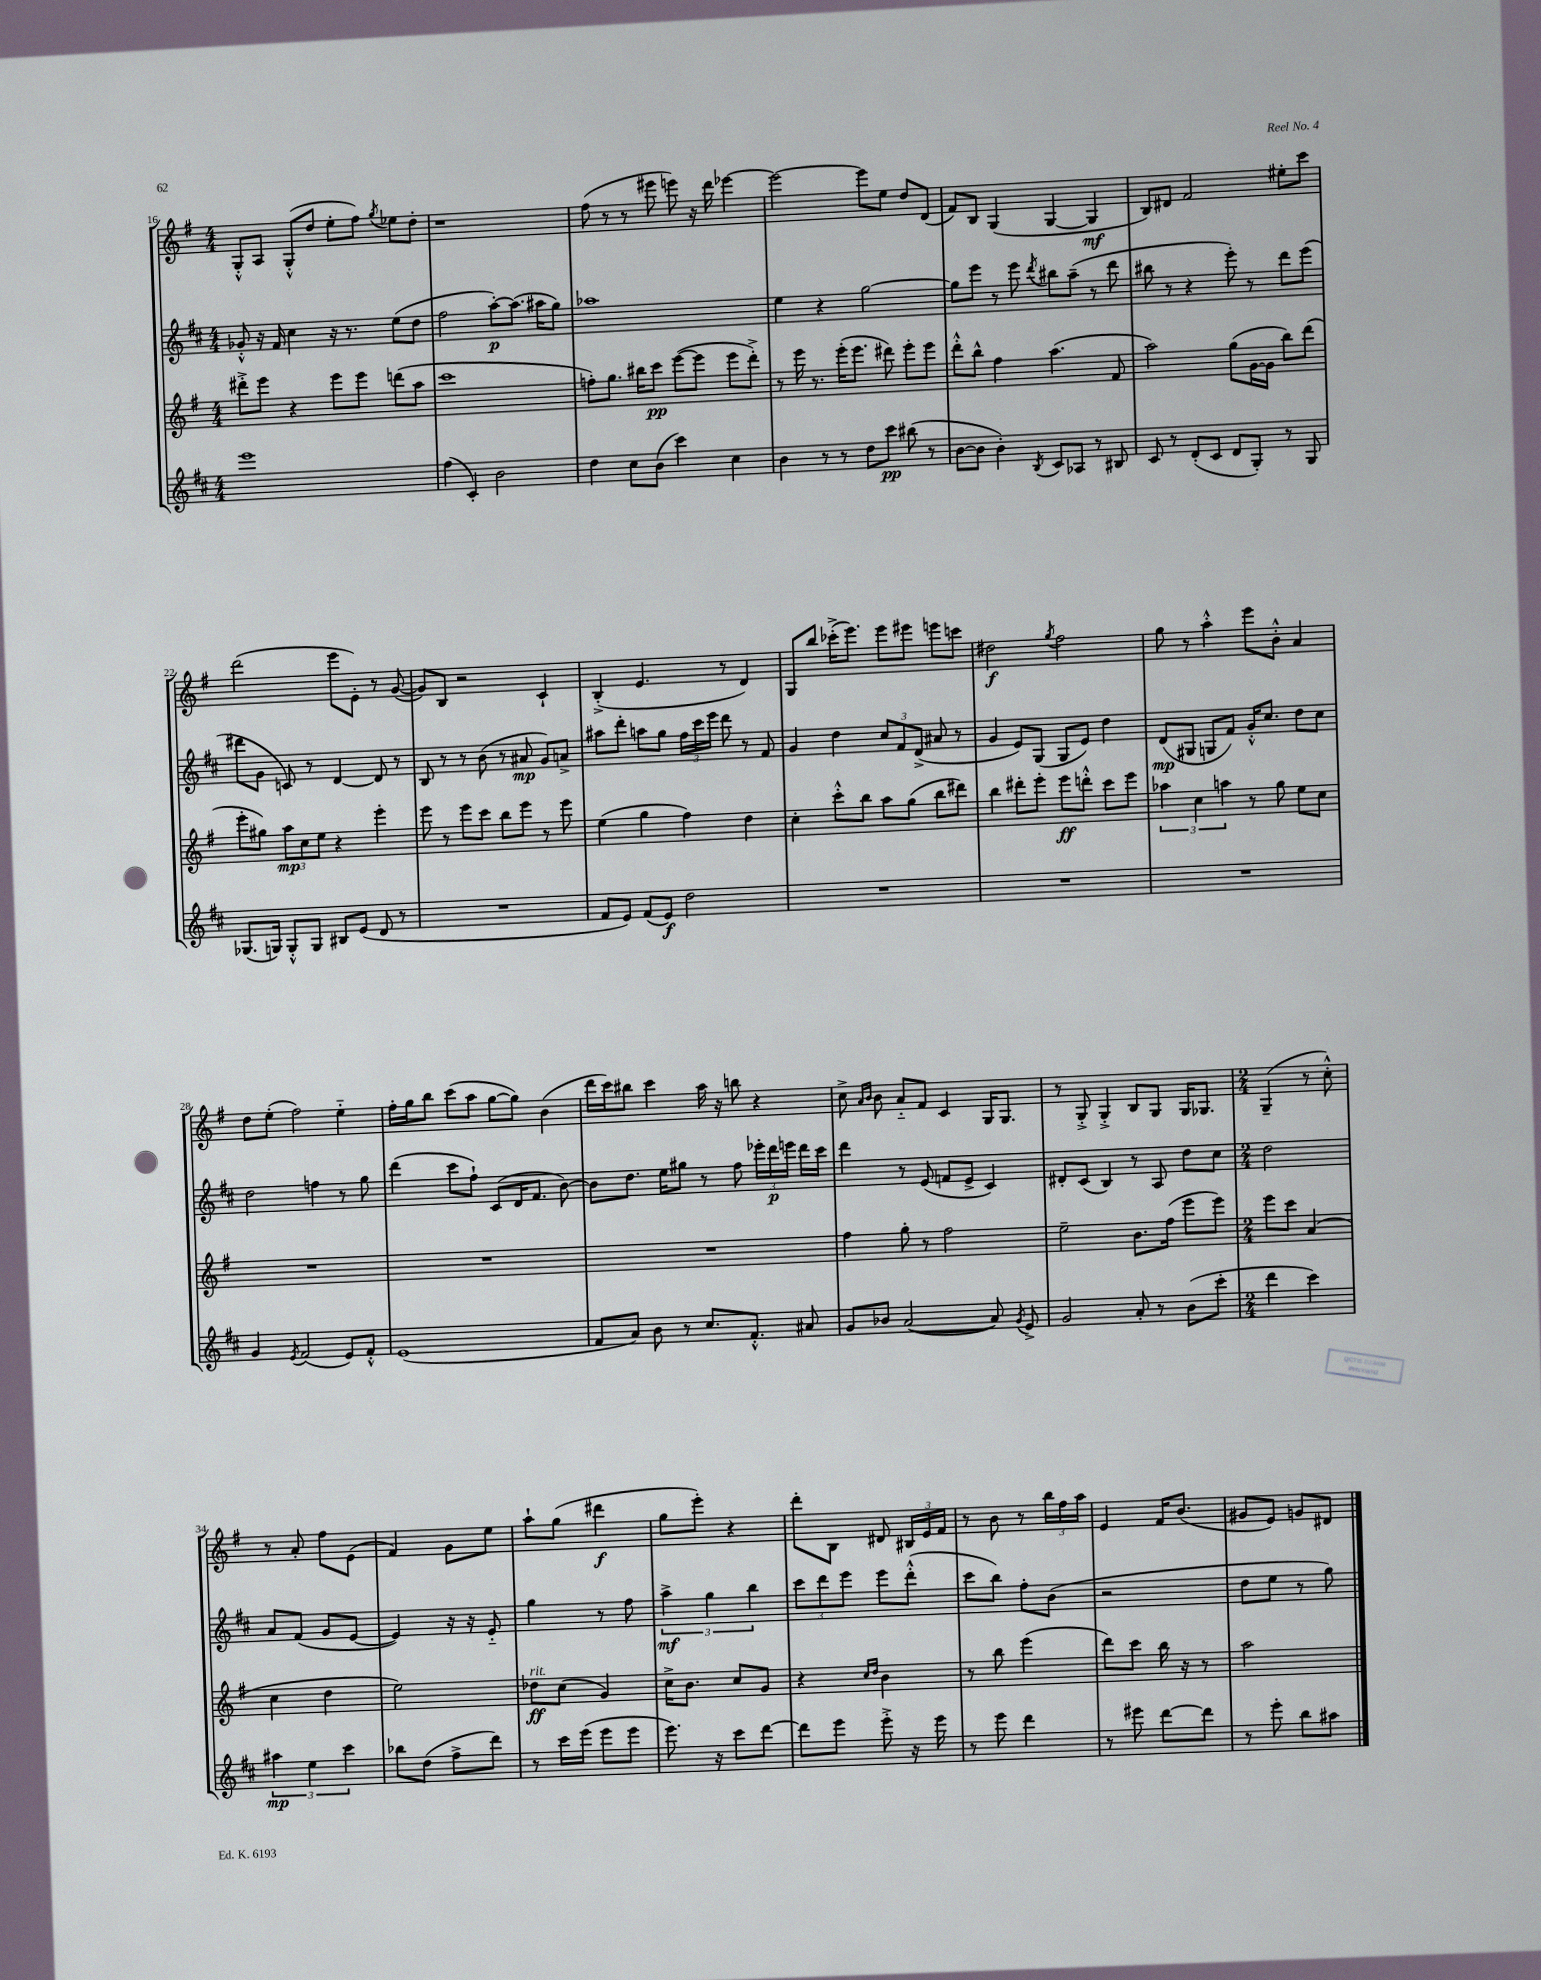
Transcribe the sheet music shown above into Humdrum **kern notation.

**kern	**dynam	**kern	**dynam	**kern	**dynam	**kern	**dynam
*part4	*part4	*part3	*part3	*part2	*part2	*part1	*part1
*staff4	*staff4	*staff3	*staff3	*staff2	*staff2	*staff1	*staff1
*clefG2	*	*clefG2	*	*clefG2	*	*clefG2	*
*k[f#c#]	*	*k[f#]	*	*k[f#c#]	*	*k[f#]	*
*M4/4	*	*M4/4	*	*M4/4	*	*M4/4	*
=16	=16	=16	=16	=16	=16	=16	=16
1eee	.	8ddd#X'^\L	.	8g-X'^^/	.	8G'^^/L	.
.	.	8eee\J	.	16r	.	8A/J	.
.	.	.	.	16f#/	.	.	.
.	.	4r	.	4cc#\	.	(8G'^^/L	.
.	.	.	.	.	.	8dd/J	.
.	.	8eee\L	.	16r	.	8ee'\L	.
.	.	.	.	8.r	.	.	.
.	.	8eee\J	.	.	.	8ff#\J)	.
.	.	.	.	.	.	8qgg/	.
.	.	(8dddn\L	.	(8ee\L	.	8ee-X\L	.
.	.	8aa\J	.	8dd\J	.	8dd'\J	.
=17	=17	=17	=17	=17	=17	=17	=17
(4ff#\	.	1ccc	.	2ff#\	.	1r	.
4c#'/)	.	.	.	.	.	.	.
2b\	.	.	.	[8aa'\L)	p	.	.
.	.	.	.	(8.aa\J]	.	.	.
.	.	.	.	16aa#X\KL	.	.	.
.	.	.	.	8gg\J)	.	.	.
=18	=18	=18	=18	=18	=18	=18	=18
4dd\	.	8ffn'\L)	.	1aa-X	.	(8ff#\	.
.	.	8.gg\J	.	.	.	8r	.
8cc#\L	.	.	.	.	.	8r	.
.	.	16bb#X\KL	.	.	.	.	.
(8b\J	.	8ccc\J	pp	.	.	8eee#X\	.
4ccc#\)	.	([8eee\L	.	.	.	8eeen\)	.
.	.	8eee\J]	.	.	.	16r	.
.	.	.	.	.	.	16ddd\	.
4cc#\	.	8eee\L	.	.	.	[4eee-X\	.
.	.	8ddd'^\J)	.	.	.	.	.
=19	=19	=19	=19	=19	=19	=19	=19
4b\	.	8r	.	4ee\	.	2eee-\_	.
.	.	16eee\	.	.	.	.	.
.	.	8.r	.	.	.	.	.
8r	.	.	.	4r	.	.	.
8r	.	(16eee'\KL	.	.	.	.	.
.	.	8.eee\J	.	.	.	.	.
8dd\L	.	.	.	[2gg\	.	8eee-\L]	.
8ccc#\J	pp	8ddd#X\)	.	.	.	8ee\J	.
(8bb#X\	.	8eee'\L	.	.	.	8dd/L	.
8r	.	8eee\J	.	.	.	(8d/J	.
=20	=20	=20	=20	=20	=20	=20	=20
[8b\L	.	8ddd'^^\L	.	8gg\L]	.	8f#/L)	.
8b\J]	.	8bb^^\J	.	8eee\J	.	8B/J	.
4b'\)	.	4ff#\	.	8r	.	(4G/	.
.	.	.	.	8eee\	.	.	.
8qB/	.	.	.	8qddd/	.	.	.
8c#/L	.	(4.aa\	.	8bb#X\L	.	[4G/	.
8A-X/J	.	.	.	(8aa~\J	.	.	.
8r	.	.	.	8r	.	4G/]	mf
8B#X/	.	8f#/	.	8ddd\	.	.	.
=21	=21	=21	=21	=21	=21	=21	=21
8c#/	.	2aa\)	.	8bb#X\	.	8B/L)	.
8r	.	.	.	8r	.	8d#X/J	.
(8d'/L	.	.	.	4r	.	2f#/	.
8c#/J	.	.	.	.	.	.	.
8d/L	.	(8gg\L	.	8eee'\)	.	.	.
8G'/J)	.	[16g\L	.	8r	.	.	.
.	.	16g\JJ]	.	.	.	.	.
8r	.	8bb\L)	.	8ddd\L	.	8ee#X'\L	.
8G/	.	(8ddd\J	.	(8eee\J	.	8ccc\J	.
!!LO:LB:g=z
=22	=22	=22	=22	=22	=22	=22	=22
(8.G-X/L	.	8eee'\L	.	8ddd#X\L	.	(2ddd\	.
.	.	8gg#X\J)	.	8g\J	.	.	.
16Gn/Jk)	.	.	.	.	.	.	.
8G'^^/L	.	12aa\L	mp	8cn/)	.	.	.
.	.	12cc\	.	.	.	.	.
8G/J	.	.	.	8r	.	.	.
.	.	12ee\J	.	.	.	.	.
8B#X/L	.	4r	.	[4d/	.	8eee\L	.
(8e/J	.	.	.	.	.	8e'\J)	.
8d/	.	4eee'\	.	8d/]	.	8r	.
8r	.	.	.	8r	.	([8g/	.
=23	=23	=23	=23	=23	=23	=23	=23
1r	.	8eee\	.	8B/	.	8g/L])	.
.	.	8r	.	8r	.	8B/J	.
.	.	8eee\L	.	8r	.	2r	.
.	.	8ccc\J	.	(8b\	.	.	.
.	.	8bb\L	.	8r	.	.	.
.	.	8eee\J	.	8a#X/	mp	.	.
.	.	8r	.	8g/L)	.	4c`/	.
.	.	8eee\	.	8an^/J	.	.	.
=24	=24	=24	=24	=24	=24	=24	=24
8f#/L	.	(4ee\	.	8aa#X\L	.	(4B'^/	.
8e/J)	.	.	.	8ddd'\J	.	.	.
(8f#/L	.	4gg\	.	8aan\L	.	4.e/	.
8e/J)	f	.	.	8gg\J	.	.	.
2dd\	.	4ff#\)	.	24ff#\LL	.	.	.
.	.	.	.	24ccc#\	.	.	.
.	.	.	.	24eee\JJ	.	.	.
.	.	.	.	8ddd\	.	8r	.
.	.	4dd\	.	8r	.	4d/)	.
.	.	.	.	8f#/	.	.	.
=25	=25	=25	=25	=25	=25	=25	=25
1r	.	4cc'\	.	4g/	.	8G/L	.
.	.	.	.	.	.	8bb/J	.
.	.	8ccc'^^\L	.	4dd\	.	(16ccc-X'^\KL	.
.	.	.	.	.	.	8.eee\J)	.
.	.	8bb\J	.	.	.	.	.
.	.	8aa\L	.	12cc#/L	.	8eee\L	.
.	.	.	.	12f#/	.	.	.
.	.	(8gg\J	.	.	.	8eee#X\J	.
.	.	.	.	(12d^/J	.	.	.
.	.	8bb\L	.	8a#X/	.	8eeen\L	.
.	.	8ddd#X\J)	.	8r	.	8cccn\J	.
=26	=26	=26	=26	=26	=26	=26	=26
1r	.	4bb\	.	4g/	.	2dd#X\	f
.	.	8ddd#X'\L	.	8e/L)	.	.	.
.	.	8eee'\J	.	(8G/J	.	.	.
.	.	.	.	.	.	8qgg/	.
.	.	8eee\L	ff	8G/L	.	2ff#\	.
.	.	8dddn'^^\J	.	8e/J)	.	.	.
.	.	8ccc\L	.	4dd\	.	.	.
.	.	8eee\J	.	.	.	.	.
=27	=27	=27	=27	=27	=27	=27	=27
1r	.	6aa-X\	.	(8d/L	mp	8gg\	.
.	.	.	.	8G#X/J	.	8r	.
.	.	6cc\	.	.	.	.	.
.	.	.	.	8Gn/L	.	4aa'^^\	.
.	.	6aan\	.	.	.	.	.
.	.	.	.	8f#/J)	.	.	.
.	.	8r	.	16g'^^/KL	.	8eee\L	.
.	.	.	.	8.cc#/J	.	.	.
.	.	8gg\	.	.	.	8b'^^\J	.
.	.	8ee\L	.	8dd\L	.	4a/	.
.	.	8cc\J	.	8cc#\J	.	.	.
!!LO:LB:g=z
=28	=28	=28	=28	=28	=28	=28	=28
4g/	.	1r	.	2dd\	.	8dd\L	.
.	.	.	.	.	.	(8ee'\J	.
8qe/	.	.	.	.	.	.	.
(2f#/	.	.	.	.	.	2ff#\)	.
.	.	.	.	4ffn\	.	.	.
8e/L)	.	.	.	8r	.	4ee\	.
8f#'^^/J	.	.	.	8gg\	.	.	.
=29	=29	=29	=29	=29	=29	=29	=29
(1e	.	1r	.	(4ddd\	.	16ff#'\LL	.
.	.	.	.	.	.	16gg\J	.
.	.	.	.	.	.	8bb\J	.
.	.	.	.	8ccc#\L	.	(8ccc\L	.
.	.	.	.	8ff#`\J)	.	8aa\J	.
.	.	.	.	(8c#/L	.	[8gg\L	.
.	.	.	.	16d/K	.	8gg\J])	.
.	.	.	.	8.f#/J	.	.	.
.	.	.	.	.	.	(4b\	.
.	.	.	.	[8b\)	.	.	.
=30	=30	=30	=30	=30	=30	=30	=30
8f#/L	.	1r	.	8b\L]	.	16ddd\LL	.
.	.	.	.	.	.	16ccc\J)	.
8a/J)	.	.	.	8.dd\J	.	8bb#X\J	.
8b\	.	.	.	.	.	4ccc\	.
.	.	.	.	16ee\KL	.	.	.
8r	.	.	.	8gg#X\J	.	.	.
8.cc#/L	.	.	.	8r	.	16aa\	.
.	.	.	.	.	.	16r	.
.	.	.	.	8ff#\	.	8bbn\	.
8.f#'^^/J	.	.	.	.	.	.	.
.	.	.	.	24eee-X'\LL	.	4r	.
.	.	.	.	24ddd\	p	.	.
.	.	.	.	24eeen\JJ	.	.	.
8a#X/	.	.	.	16ddd\LL	.	.	.
.	.	.	.	16ccc#\JJ	.	.	.
=31	=31	=31	=31	=31	=31	=31	=31
8g/L	.	4ff#\	.	4ddd\	.	8cc^\	.
.	.	.	.	.	.	16qqa/LL	.
.	.	.	.	.	.	16qqb/JJ	.
8b-X/J	.	.	.	.	.	8b\	.
([2a/	.	8gg'\	.	8r	.	8a/L	.
.	.	8r	.	(8e/	.	8f#/J	.
.	.	2ff#\	.	8fn/L	.	4c/	.
.	.	.	.	8e^/J	.	.	.
8a/])	.	.	.	4c#/)	.	16G/KL	.
.	.	.	.	.	.	8.G/J	.
8qg/	.	.	.	.	.	.	.
8e^/	.	.	.	.	.	.	.
=32	=32	=32	=32	=32	=32	=32	=32
2g/	.	2ee~\	.	8d#X'/L	.	8r	.
.	.	.	.	(8c#/J	.	8G'^/	.
.	.	.	.	4B/)	.	4G'^/	.
8a'/	.	8.b\L	.	8r	.	8B/L	.
8r	.	.	.	8A/	.	8G/J	.
.	.	(16ff#\Jk	.	.	.	.	.
(8b\L	.	8eee\L	.	8dd\L	.	16G/KL	.
.	.	.	.	.	.	8.G-X/J	.
8ccc#'\J	.	8eee\J)	.	8cc#\J	.	.	.
=33	=33	=33	=33	=33	=33	=33	=33
*M2/4	*	*M2/4	*	*M2/4	*	*M2/4	*
4ddd\	.	8eee\L	.	2dd\	.	(4G~/	.
.	.	8ccc\J	.	.	.	.	.
4ccc#\)	.	(4a/	.	.	.	8r	.
.	.	.	.	.	.	8cc'^^\)	.
!!LO:LB:g=z
=34	=34	=34	=34	=34	=34	=34	=34
6aa#X\	mp	4cc\	.	8a/L	.	8r	.
.	.	.	.	(8f#/J	.	8a'/	.
6ee\	.	.	.	.	.	.	.
.	.	4dd\	.	8g/L	.	8ff#\L	.
6ccc#\	.	.	.	.	.	.	.
.	.	.	.	[8e/J	.	(8e\J	.
=35	=35	=35	=35	=35	=35	=35	=35
8bb-X\L	.	2ee\)	.	4e/])	.	4f#/)	.
(8dd\J	.	.	.	.	.	.	.
8ff#^\L	.	.	.	16r	.	8g\L	.
.	.	.	.	16r	.	.	.
8ddd\J)	.	.	.	8e/	.	8ee\J	.
=36	=36	=36	=36	=36	=36	=36	=36
!	!	!LO:TX:a:i:t=rit.	!	!	!	!	!
8r	.	8dd-X\L	ff	4gg\	.	8aa`\L	.
16ccc#\LL	.	(8cc\J	.	.	.	(8gg\J	.
(16eee\JJ	.	.	.	.	.	.	.
8eee\L	.	4g/)	.	8r	.	4ddd#X\	f
8eee\J	.	.	.	8ff#\	.	.	.
=37	=37	=37	=37	=37	=37	=37	=37
8.eee\)	.	16cc^\KL	.	6aa^\	mf	8gg\L	.
.	.	8.b\J	.	.	.	.	.
.	.	.	.	.	.	8eee'\J)	.
.	.	.	.	6gg\	.	.	.
16r	.	.	.	.	.	.	.
8ccc#\L	.	8cc/L	.	.	.	4r	.
.	.	.	.	6bb\	.	.	.
[8ddd\J	.	8g/J	.	.	.	.	.
=38	=38	=38	=38	=38	=38	=38	=38
8ddd\L]	.	4r	.	12ccc#\L	.	8ddd'\L	.
.	.	.	.	12ddd\	.	.	.
8eee\J	.	.	.	.	.	8B\J	.
.	.	.	.	12eee\J	.	.	.
.	.	16qqcc/LL	.	.	.	.	.
.	.	16qqdd/JJ	.	.	.	.	.
8eee'^\	.	4b\	.	8eee\L	.	8d#X/	.
16r	.	.	.	(8ddd'^^\J	.	24B#X/LL	.
.	.	.	.	.	.	24e/	.
16eee\	.	.	.	.	.	.	.
.	.	.	.	.	.	24f#/JJ	.
=39	=39	=39	=39	=39	=39	=39	=39
8r	.	8r	.	8ccc#\L	.	8r	.
8eee\	.	8bb\	.	8bb\J)	.	8b\	.
4ddd\	.	(4eee\	.	8ff#'\L	.	8r	.
.	.	.	.	(8b\J	.	24bb\LL	.
.	.	.	.	.	.	24ff#\	.
.	.	.	.	.	.	24aa\JJ	.
=40	=40	=40	=40	=40	=40	=40	=40
8r	.	8ddd\L)	.	2r	.	4e/	.
8eee#X\	.	8ccc\J	.	.	.	.	.
[8ddd\L	.	16bb\	.	.	.	16f#/KL	.
.	.	16r	.	.	.	(8.b/J	.
8ddd\J]	.	8r	.	.	.	.	.
=41	=41	=41	=41	=41	=41	=41	=41
8r	.	2aa\	.	8dd\L	.	8g#X/L	.
8eee'\	.	.	.	8ee\J	.	8e/J)	.
8bb\L	.	.	.	8r	.	8gn/L	.
8aa#X\J	.	.	.	8gg\)	.	8d#X/J	.
==	==	==	==	==	==	==	==
*-	*-	*-	*-	*-	*-	*-	*-
